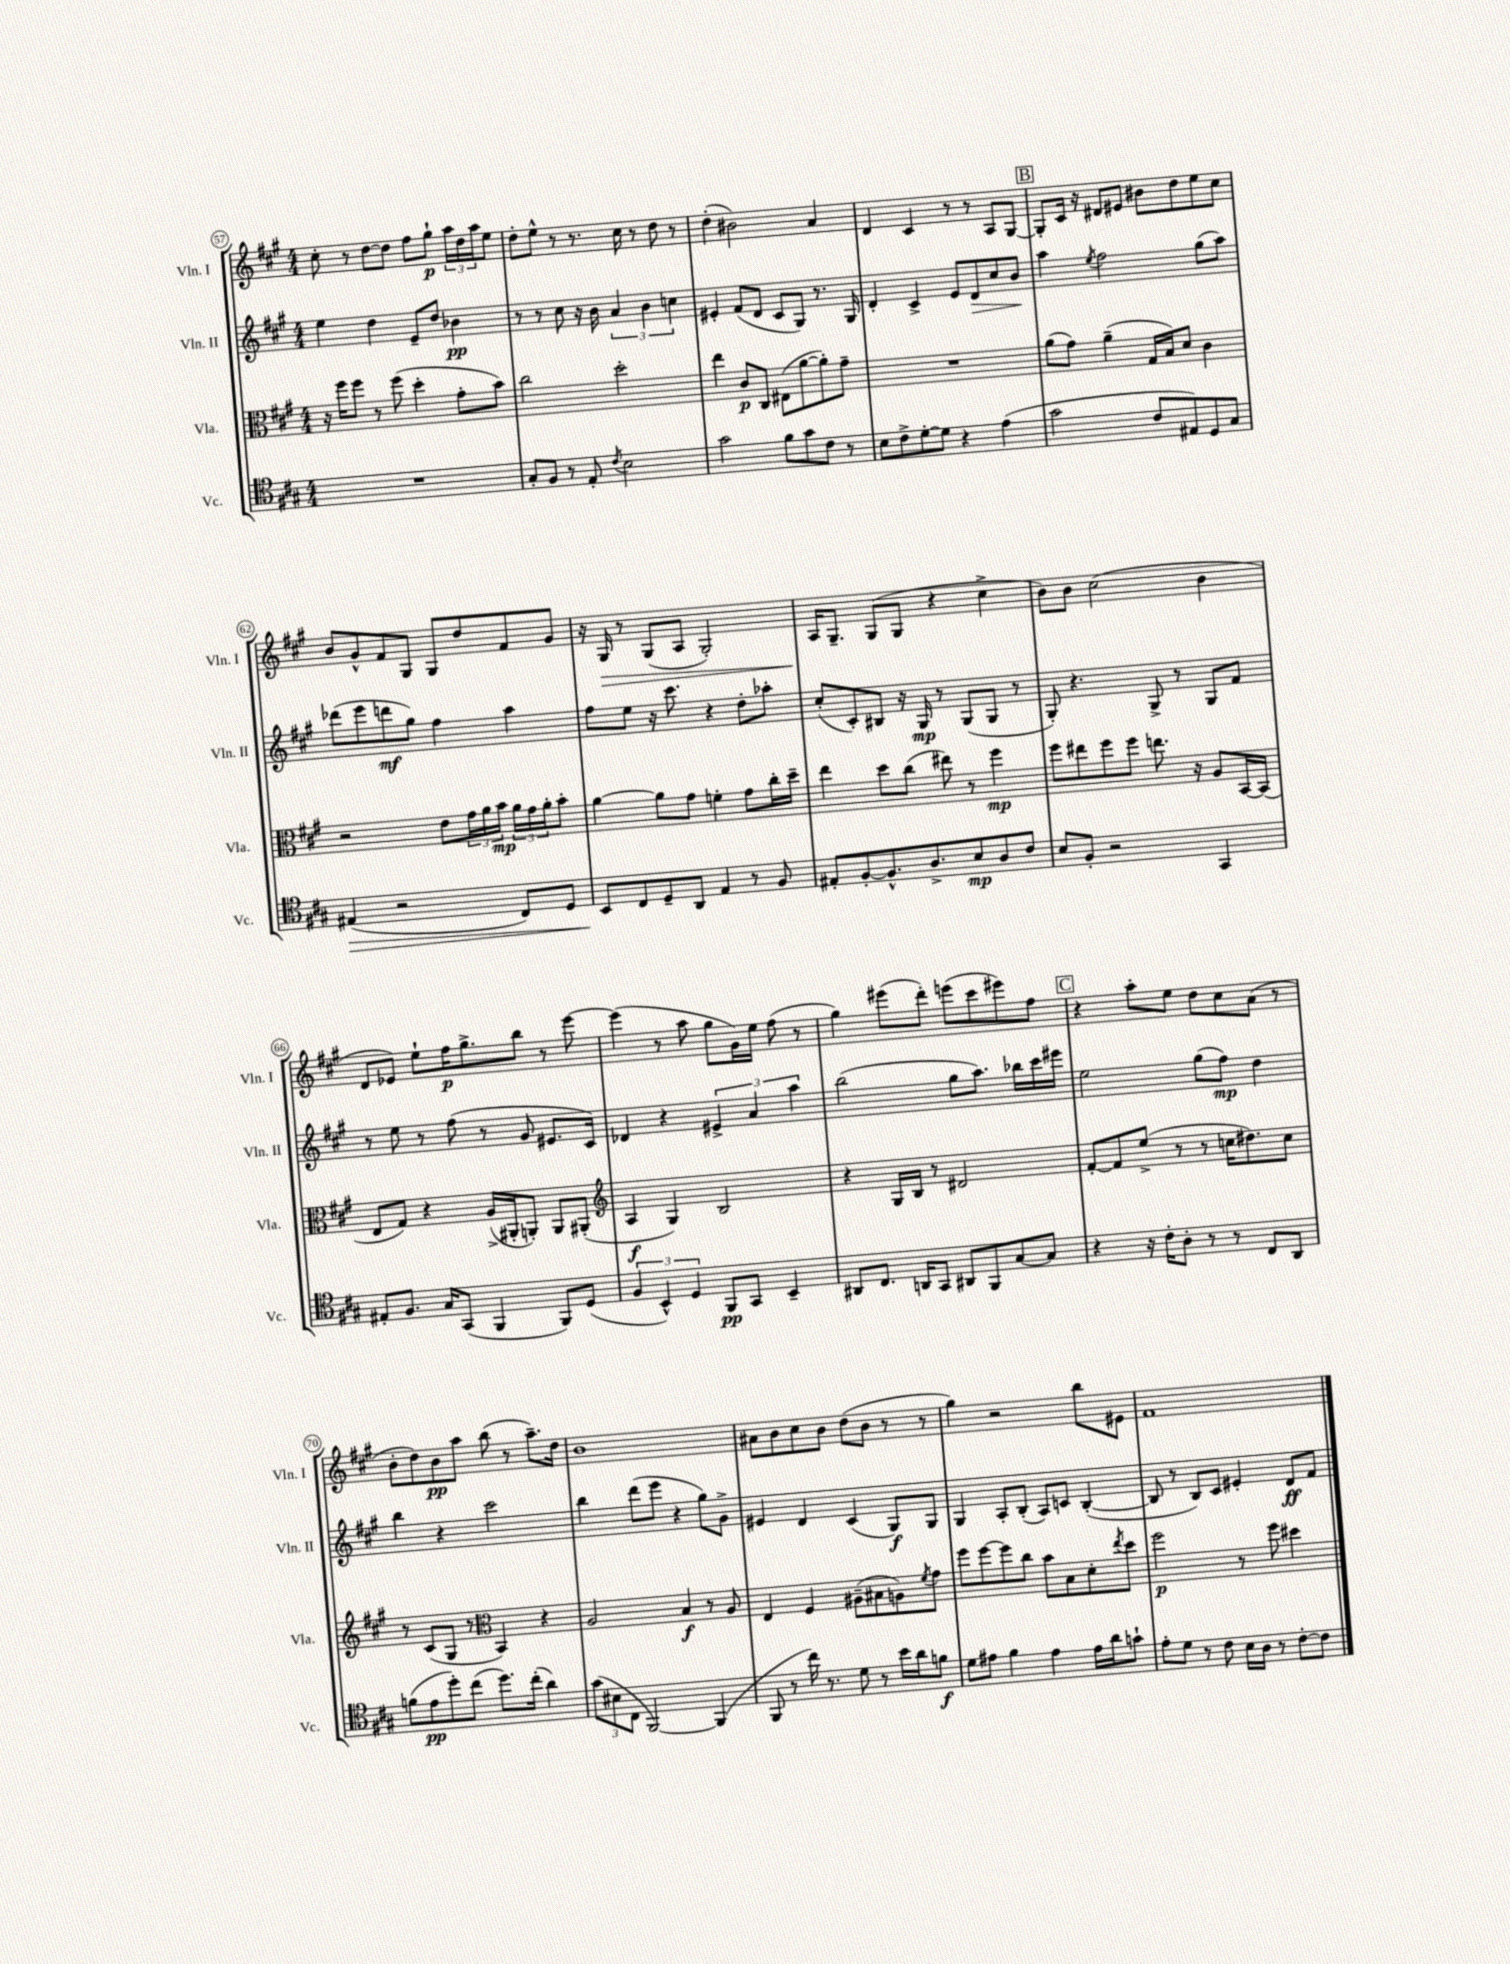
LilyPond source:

<<
\new StaffGroup <<
\new Staff = "s0" \with { instrumentName = "Vln. I" shortInstrumentName = "Vln. I" } {
    \clef treble \key a \major \numericTimeSignature \time 4/4
    cis''8-. r8 d''8~ d''8 fis''8 gis''8-!\p \tuplet 3/2 { a''16 d''16 a''16 } e''8 |
    d''8-. e''8-^ r8 r8. cis''16 r8 d''8 r8 |
    d''4-.( bis'2) a'4 |
    d'4 cis'4 r8 r8 a8 gis8~ |
    \mark \markup { \box "B" } gis8-. cis'16 r16 dis'8 eis'8 bis'8 d''8 e''8 cis''8 |
    b'8 gis'8-^ fis'8 gis8 gis8 d''8 fis'8 gis'8 |
    r16 gis16\> r8 gis8( a8 gis2-.) |
    a16\! gis8.-- gis8( gis8 r4 cis''4-> |
    b'8) b'8 cis''2( b'4 |
    d'8 ees'8) e''8-! fis''16\p gis''8.-> b''8 r8 e'''8~ |
    e'''4( r8 a''8 gis''8 gis'16) e''16 fis''8( r8 |
    gis''4) eis'''8( d'''8-.) e'''8( cis'''8 eis'''8) fis''8 |
    \mark \markup { \box "C" } r4 a''8-. e''8 d''8 cis''8 a'8( r8 |
    b'8-. d''8) b'8\pp a''8 b''8( r8 a''8.--) d''16 |
    b'1 |
    ais'8 b'8 cis''8 b'8 d''8( b'8 r8 r8 |
    gis''4) r2 b''8 eis'8 |
    fis'1 \bar "|." |
}
\new Staff = "s1" \with { instrumentName = "Vln. II" shortInstrumentName = "Vln. II" } {
    \clef treble \key a \major \numericTimeSignature \time 4/4
    e''4 d''4 e'8-- d''8 bes'4\pp |
    r8 r8 cis''8 r16 b'16 \tuplet 3/2 { a'4 b'4 c''4 } |
    eis'4-. fis'8( d'8 cis'8 gis8) r8. gis16 |
    d'4-. cis'4-> e'8 d'8\> cis''8 b'8\! |
    \mark \markup { \box "B" } a''4 \acciaccatura { e''8 } fis''2 gis''8( a''8) |
    des'''8( e'''8 d'''8\mf gis''8) fis''4 a''4 |
    fis''8 e''8 r16 cis'''8. r4 d''8-. aes''8-. |
    cis''8-.( cis'8-.) bis8 r16 gis16\mp r8 gis8( gis8 r8 |
    gis8-.) r4. gis8-> r8 gis8 fis'8 |
    r8 e''8 r8 fis''8( r8 gis'8 eis'8. cis'16) |
    des'4 r4 \tuplet 3/2 { eis'4-> a'4 a''4 } |
    b''2( gis''8 a''8.) bes''16 cis'''16 eis'''16 |
    \mark \markup { \box "C" } e''2 gis''8( fis''8\mp) d''4 |
    b''4 r4 cis'''2 |
    b''4 d'''8( e'''8 r4 gis''8) gis'8-> |
    eis'4 d'4 cis'4( gis8\f) gis8 |
    gis4 a8-. b8-.( a8) c'8 b4~-.( |
    b8 r8 b8) cis'8 eis'4-. d'8\ff fis'8 \bar "|." |
}
\new Staff = "s2" \with { instrumentName = "Vla." shortInstrumentName = "Vla." } {
    \clef alto \key a \major \numericTimeSignature \time 4/4
    r16 fis''16 fis''8 r8 fis''8( d''4-. gis'8-. b'8) |
    cis''2 d''2-. |
    e''4 cis'8\p cis8 eis8( a'8~ a'8-.) gis'8-- |
    R1 |
    \mark \markup { \box "B" } a'8( gis'8) a'4--( gis16 b16) d'8 cis'4 |
    r2 e'8 \tuplet 3/2 { gis'16 a'16 b'16\mp } \tuplet 3/2 { a'16 gis'16 a'16-. } b'8-. |
    a'4~ a'8 gis'8 f'4-. gis'8 cis''16-. d''16-- |
    e''4 d''8 cis''8( eis''8) r8 fis''4\mp |
    fis''8 eis''8 fis''8 fis''8 e''8. r16 a8 b,16~ b,16( |
    e8 gis8) r4 a16->( ais,16-. a,8-.) a,8 ais,8-.( |
    \clef treble a4\f gis4) b2 |
    r4 gis16 b16 r8 dis'2 |
    \mark \markup { \box "C" } fis'8~-. fis'8 e''8->( r8 r8 c''16 dis''8.) c''8 |
    r8 cis'8( gis8 r8 \clef alto b,4) r4 |
    a2 b4\f r8 a8 |
    e4 fis4 ais8--( bis8 a8) \acciaccatura { fis'8 } gis'8 |
    fis''8 fis''8~ fis''8 cis''8 b'8 b8 d'8-. \acciaccatura { e''8 } d''8 |
    fis''2\p r8 fis''8 dis''4 \bar "|." |
}
\new Staff = "s3" \with { instrumentName = "Vc." shortInstrumentName = "Vc." } {
    \clef tenor \key a \major \numericTimeSignature \time 4/4
    R1 |
    gis8-. fis8 r8 e8-. \acciaccatura { cis'8 } b2 |
    gis'2 fis'8 gis'8 cis'8 r8 |
    b8 cis'8-> d'8~-. d'8 r4 e'4( |
    \mark \markup { \box "B" } gis'2 cis'8 eis8) d8 gis8 |
    eis4\>( r2 cis8) d8 |
    b,8\! cis8 d8-- a,8 e4 r8 fis8 |
    eis8-. fis8~-. fis8.-^ a8.-> b8\mp a8 cis'8 |
    b8 fis8-. r2 gis,4 |
    eis8-. fis8. gis16 gis,8( fis,4 fis,8) d8( |
    \tuplet 3/2 { fis4 b,4-^) d4 } fis,8\pp gis,8 b,4-- |
    ais,8 cis8. a,16 gis,8 ais,8 fis,8 gis8~ gis8 |
    \mark \markup { \box "C" } r4 r16 cis'16-. a8-. r8 r8 cis8 a,8 |
    f'8( e'8\pp d''8-.) cis''8( d''8.) cis''16-.( a'4) |
    \tuplet 3/2 { gis'8( bis8 cis8 } fis,2~) fis,4( |
    fis,8 r8 cis''16) r8. d'8 r8 b'16 a'16 f'8\f |
    d'8 eis'8 fis'4 eis'4 eis'16 a'16 g'8-! |
    e'8-. d'8 r8 cis'8 b16 a16 r8 cis'8~-. cis'8 \bar "|." |
}
>>
>>
\layout { \context { \Score currentBarNumber = #57 \override BarNumber.stencil = #(make-stencil-circler 0.1 0.3 ly:text-interface::print) } }
